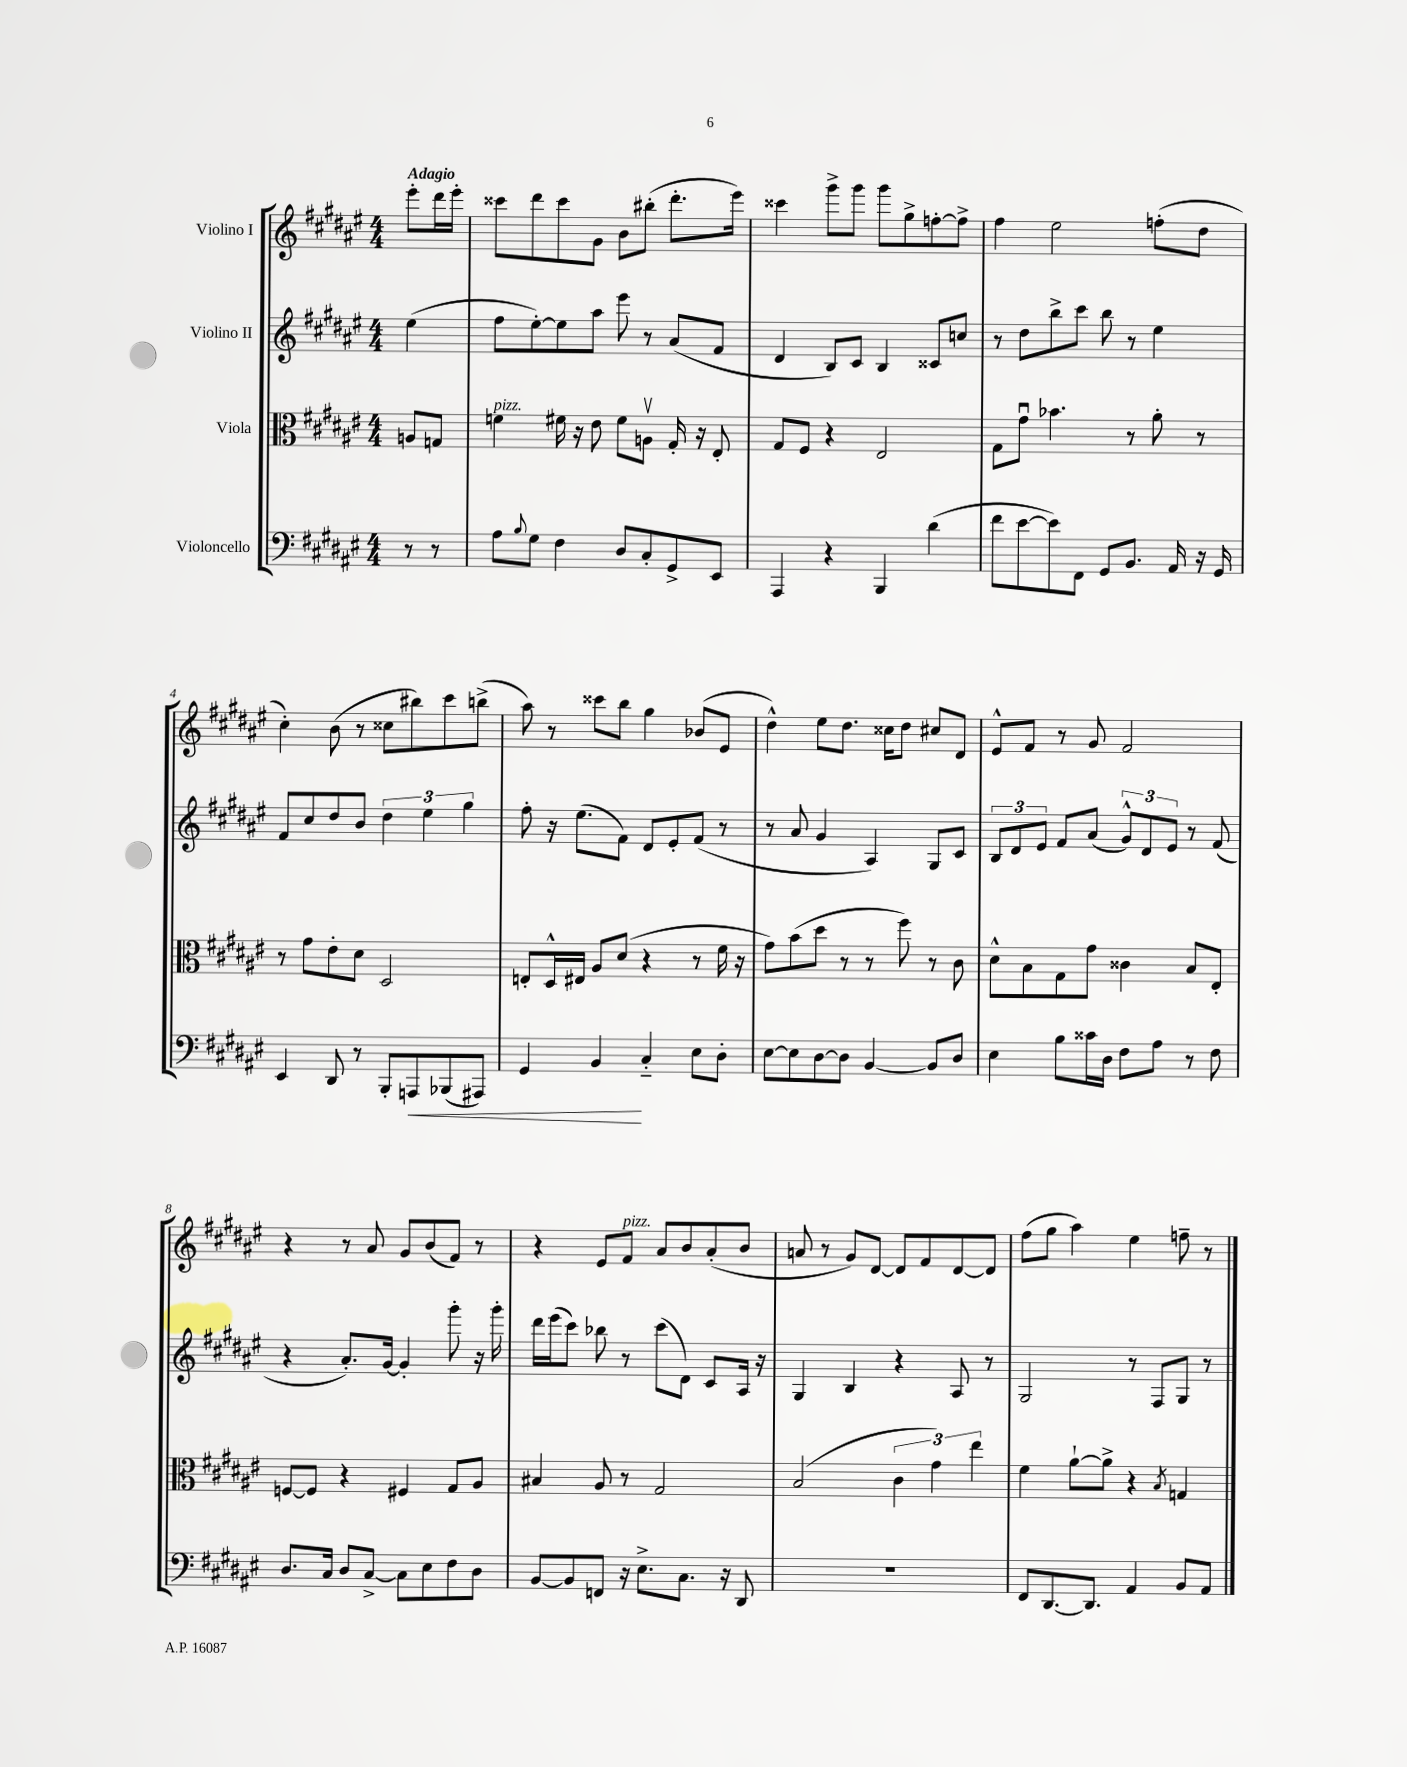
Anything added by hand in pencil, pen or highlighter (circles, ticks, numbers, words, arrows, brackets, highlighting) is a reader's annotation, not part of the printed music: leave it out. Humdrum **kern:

**kern	**kern	**kern	**kern
*staff4	*staff3	*staff2	*staff1
*clefF4	*clefC3	*clefG2	*clefG2
*k[f#c#g#d#a#e#]	*k[f#c#g#d#a#e#]	*k[f#c#g#d#a#e#]	*k[f#c#g#d#a#e#]
*M4/4	*M4/4	*M4/4	*M4/4
8r	8A/L	(4ee#\	8eee#'\L
8r	8G/J	.	16ddd#\L
.	.	.	16eee#'\JJ
=	=	=	=
8A#\L	4f\	8ff#\L	8ccc##\L
8qqB/	.	.	.
8G#\J	.	[8ee#'\)	8ddd#\
4F#\	16f#\	8ee#\]	8ccc##\
.	16r	.	.
.	8e#\	8aa#\J	8g#\J
8D#/L	8f#\L	8eee#\	8b\L
8C#'/	8Av\J	8r	(8bb#'\J
8GG#^/	16G#'/	(8a#/L	8.ddd#'\L
.	16r	.	.
8EE#/J	8E#'/	8f#/J	.
.	.	.	16eee#\Jk)
=	=	=	=
4AAA#/	8G#/L	4d#/	4ccc##\
.	8F#/J	.	.
4r	4r	8B/L)	8ggg#^\L
.	.	8c#/J	8ggg#\J
4BBB/	2E#/	4B/	8ggg#\L
.	.	.	8gg#^\
(4d#\	.	8c##/L	[8ff'\
.	.	8cc/J	8ff^\]J
=	=	=	=
8f#\L	8G#\L	8r	4ff#\
[8e#\	8g#u\J	8dd#\L	.
8e#\])	4.b-\	8bb^\	2ee#\
8FF#\J	.	8ccc#\J	.
8GG#/L	.	8bb\	.
8.BB/J	8r	8r	.
.	8a#'\	4ee#\	(8ff'\L
16AA#/	.	.	.
16r	8r	.	8dd#\J
16GG#/	.	.	.
=	=	=	=
4EE#/	8r	8f#/L	4cc#'\)
.	8g#\L	8cc#/	.
8DD#/	8e#'\	8dd#/	(8b\
8r	8d#\J	8b/J	8r
8BBB'/L	2D#/	6dd#\	8cc##\L
8AAA/	.	.	8bb#\)
.	.	6ee#\	.
(8BBB-/	.	.	8ccc#\
.	.	6gg#\	.
8AAA#/J)	.	.	(8bb^\J
=	=	=	=
4GG#/	8E'/L	8ff#'\	8aa#\)
.	16D#^^/L	16r	8r
.	16E#/JJ	(8.ee#\L	.
4BB/	8A#/L	.	8ccc##\L
.	(8d#/J	8f#\J)	8bb\J
4C#'~/	4r	8d#/L	4gg#\
.	.	8e#'/	.
8E#\L	8r	(8f#/J	(8b-/L
8D#'\J	16f#\	8r	8e#/J
.	16r	.	.
=	=	=	=
[8E#\L	8g#\L)	8r	4dd#^^\)
8E#\]	(8b\	8a#/	.
[8D#\	8dd#\J	4g#/	8ee#\L
8D#\]J	8r	.	8.dd#\J
[4BB/	8r	4A#/)	.
.	.	.	16cc##\LK
.	8ff#\)	.	8dd#\J
8BB/]L	8r	8G#/L	8cc#/L
8D#/J	8c#\	8c#/J	8d#/J
=	=	=	=
4E#\	8d#^^\L	12B/L	8e#^^/L
.	.	12d#/	.
.	8B\	.	8f#/J
.	.	12e#/J	.
8B\L	8G#\	8f#/L	8r
16c##\L	8g#\J	(8a#/J	8g#/
16D#\JJ	.	.	.
8F#\L	4c##\	12g#^^/L)	2f#/
.	.	12d#/	.
8A#\J	.	.	.
.	.	12e#/J	.
8r	8B/L	8r	.
8F#\	8E#'/J	(8f#/	.
=	=	=	=
8.D#/L	[8F/L	4r	4r
.	8F/]J	.	.
16C#/Jk	.	.	.
8D#/L	4r	8.a#'/L)	8r
[8C#^/J	.	.	8a#/
.	.	[16g#/Jk	.
8C#\]L	4F#/	4g#'/]	8g#/L
8E#\	.	.	(8b/
8F#\	8G#/L	8ggg#'\	8f#/J)
8D#\J	8A#/J	16r	8r
.	.	16ggg#'\	.
=	=	=	=
[8BB/L	4B#/	16ddd#\LL	4r
.	.	(16eee#\J	.
8BB/]	.	8ccc#\J)	.
8FF/J	8A#/	8bb-\	8e#/L
16r	8r	8r	8f#/J
8.E#^\L	.	.	.
.	2G#/	(8ccc#\L	8a#/L
8.C#\J	.	8d#\J)	8b/
.	.	8c#/L	(8a#'/
16r	.	.	.
8DD#/	.	16A#/Jk	8b/J
.	.	16r	.
=	=	=	=
1r	(2B/	4G#/	8a/
.	.	.	8r
.	.	4B/	8g#/L)
.	.	.	[8d#/J
.	6c#\	4r	8d#/]L
.	.	.	8f#/
.	6g#\)	.	.
.	.	8A#/	[8d#/
.	6ee#\	.	.
.	.	8r	8d#/]J
=	=	=	=
8FF#/L	4f#\	2G#/	(8ff#\L
[8.DD#/	.	.	8gg#\J
.	[8a#`\L	.	4aa#\)
8.DD#/]J	.	.	.
.	8a#^\]J	.	.
4AA#/	4r	8r	4ee#\
.	.	8F#/L	.
.	8qB/	.	.
8BB/L	4G/	8G#/J	8ff~\
8AA#/J	.	8r	8r
==	==	==	==
*-	*-	*-	*-
